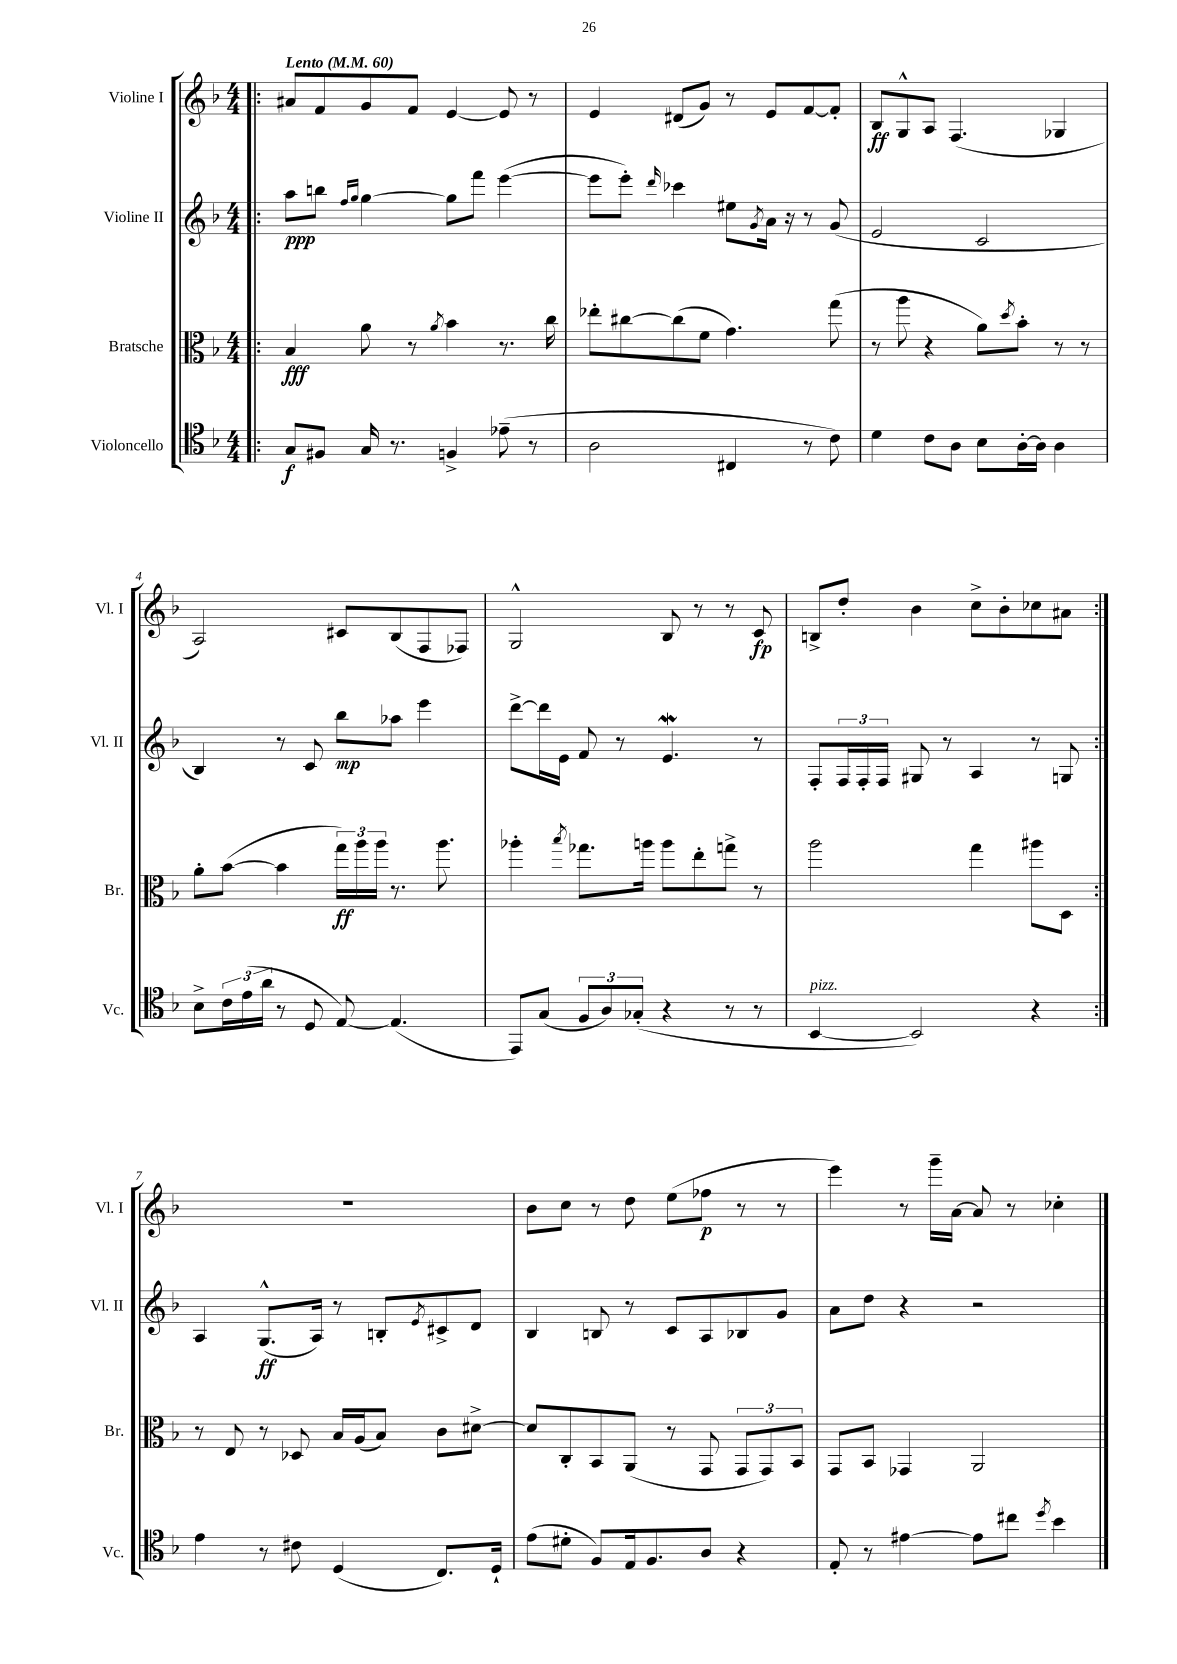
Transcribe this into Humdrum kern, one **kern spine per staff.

**kern	**dynam	**kern	**dynam	**kern	**dynam	**kern	**dynam
*part4	*part4	*part3	*part3	*part2	*part2	*part1	*part1
*staff4	*staff4	*staff3	*staff3	*staff2	*staff2	*staff1	*staff1
*I"Violoncello	*	*I"Bratsche	*	*I"Violine II	*	*I"Violine I	*
*I'Vc.	*	*I'Br.	*	*I'Vl. II	*	*I'Vl. I	*
*clefC4	*	*clefC3	*	*clefG2	*	*clefG2	*
*k[b-]	*	*k[b-]	*	*k[b-]	*	*k[b-]	*
*M4/4	*	*M4/4	*	*M4/4	*	*M4/4	*
*MM60	*	*MM60	*	*MM60	*	*MM60	*
=1!|:	=1!|:	=1!|:	=1!|:	=1!|:	=1!|:	=1!|:	=1!|:
!	!	!	!	!	!	!LO:TX:a:B:t=Lento	!
8G/L	f	4B-/	fff	8aa\L	ppp	8a#X/L	.
8F#X/J	.	.	.	8bbn\J	.	8f/	.
.	.	.	.	16qqff/LL	.	.	.
.	.	.	.	16qqgg/JJ	.	.	.
16G/	.	8a\	.	[4gg\	.	8g/	.
8.r	.	.	.	.	.	.	.
.	.	8r	.	.	.	8f/J	.
.	.	8qa/	.	.	.	.	.
4Fn^/	.	4b-\	.	8gg\L]	.	[4e/	.
.	.	.	.	8fff\J	.	.	.
(8e-X~\	.	8.r	.	([4eee\	.	8e/]	.
8r	.	.	.	.	.	8r	.
.	.	16cc\	.	.	.	.	.
=2	=2	=2	=2	=2	=2	=2	=2
2A\	.	8ee-X'\L	.	8eee\L]	.	4e/	.
.	.	[8cc#X\	.	8eee'\J)	.	.	.
.	.	.	.	16qqddd/	.	.	.
.	.	(8cc#\]	.	4ccc-X\	.	(8d#X/L	.
.	.	8f\J	.	.	.	8g/J)	.
4C#X/	.	4.g\)	.	8ee#X\L	.	8r	.
.	.	.	.	8qg/	.	.	.
.	.	.	.	16a\Jk	.	8e/L	.
.	.	.	.	16r	.	.	.
8r	.	.	.	8r	.	[8f/	.
8c\)	.	(8gg\	.	(8g/	.	8f'/J]	.
=3	=3	=3	=3	=3	=3	=3	=3
4d\	.	8r	.	2e/	.	8B-/L	ff
.	.	8aa\	.	.	.	8G^^/	.
8c\L	.	4r	.	.	.	8A/J	.
8A\J	.	.	.	.	.	(4.F/	.
8B-\L	.	8a\L)	.	2c/	.	.	.
.	.	8qdd/	.	.	.	.	.
[16A'\L	.	8b-'\J	.	.	.	.	.
16A\JJ]	.	.	.	.	.	.	.
4A\	.	8r	.	.	.	4G-X/	.
.	.	8r	.	.	.	.	.
!!LO:LB:g=z
=4	=4	=4	=4	=4	=4	=4	=4
8B-^\L	.	8a'\L	.	4B-/)	.	2A/)	.
24c\L	.	([8b-\J	.	.	.	.	.
(24e\	.	.	.	.	.	.	.
24a\JJ	.	.	.	.	.	.	.
8r	.	4b-\]	.	8r	.	.	.
8D/	.	.	.	8c/	.	.	.
[8E/)	.	24gg\LL)	ff	8bb-\L	mp	8c#X/L	.
.	.	24aa\	.	.	.	.	.
.	.	24aa\JJ	.	.	.	.	.
(4.E/]	.	8.r	.	8aa-X\J	.	(8B-/	.
.	.	.	.	4eee\	.	8F/	.
.	.	8.aa\	.	.	.	.	.
.	.	.	.	.	.	8F-X/J)	.
=5	=5	=5	=5	=5	=5	=5	=5
8EE/L)	.	4aa-X'\	.	[8ddd^\L	.	2G^^/	.
(8G/J	.	.	.	16ddd\L]	.	.	.
.	.	.	.	16e\JJ	.	.	.
.	.	8qbb-/	.	.	.	.	.
12F/L	.	8.gg-X\L	.	8f/	.	.	.
12A/)	.	.	.	.	.	.	.
.	.	.	.	8r	.	.	.
(12G-X'/J	.	.	.	.	.	.	.
.	.	16aan\Jk	.	.	.	.	.
4r	.	8aa\L	.	4.eW/	.	8B-/	.
.	.	8ee'\	.	.	.	8r	.
8r	.	8ggn^\J	.	.	.	8r	.
8r	.	8r	.	8r	.	8c/	fp
=6	=6	=6	=6	=6	=6	=6	=6
!LO:TX:a:i:t=pizz.	!	!	!	!	!	!	!
[4BB-/	.	2aa\	.	8F'/L	.	8Bn^/L	.
.	.	.	.	24F/L	.	8dd'/J	.
.	.	.	.	24F'/	.	.	.
.	.	.	.	24F/JJ	.	.	.
2BB-/])	.	.	.	8G#X/	.	4b-\	.
.	.	.	.	8r	.	.	.
.	.	4gg\	.	4A/	.	8cc^\L	.
.	.	.	.	.	.	8b-'\	.
4r	.	8aa#X\L	.	8r	.	8cc-X\	.
.	.	8D\J	.	8Gn/	.	8a#X\J	.
!!LO:LB:g=z
=7:|!	=7:|!	=7:|!	=7:|!	=7:|!	=7:|!	=7:|!	=7:|!
4e\	.	8r	.	4A/	.	1r	.
.	.	8E/	.	.	.	.	.
8r	.	8r	.	(8.G^^/L	ff	.	.
8c#X\	.	8D-X/	.	.	.	.	.
.	.	.	.	16A/Jk)	.	.	.
(4D/	.	16B-/LL	.	8r	.	.	.
.	.	(16A/J	.	.	.	.	.
.	.	8B-/J)	.	8Bn'/L	.	.	.
.	.	.	.	8qe/	.	.	.
8.C/L)	.	8c\L	.	8c#X^/	.	.	.
.	.	[8d#X^\J	.	8d/J	.	.	.
16D`/Jk	.	.	.	.	.	.	.
=8	=8	=8	=8	=8	=8	=8	=8
(8e\L	.	8d#/L]	.	4B-/	.	8b-\L	.
8d#X'\J	.	8C'/	.	.	.	8cc\J	.
8F/L)	.	8BB-/	.	8Bn/	.	8r	.
16E/k	.	(8AA/J	.	8r	.	8dd\	.
8.F/	.	.	.	.	.	.	.
.	.	8r	.	8c/L	.	(8ee\L	.
8A/J	.	8GG/	.	8A/	.	8ff-X\J	p
4r	.	12GG/L	.	8B-X/	.	8r	.
.	.	12GG/)	.	.	.	.	.
.	.	.	.	8g/J	.	8r	.
.	.	12BB-/J	.	.	.	.	.
=9	=9	=9	=9	=9	=9	=9	=9
8E'/	.	8GG/L	.	8a\L	.	4eee\)	.
8r	.	8BB-/J	.	8dd\J	.	.	.
[4e#X\	.	4GG-X/	.	4r	.	8r	.
.	.	.	.	.	.	16ggg~\LL	.
.	.	.	.	.	.	[16a\JJ	.
8e#\L]	.	2AA/	.	2r	.	8a/]	.
8cc#X\J	.	.	.	.	.	8r	.
8qdd/	.	.	.	.	.	.	.
4b-\	.	.	.	.	.	4cc-X'\	.
==	==	==	==	==	==	==	==
*-	*-	*-	*-	*-	*-	*-	*-
